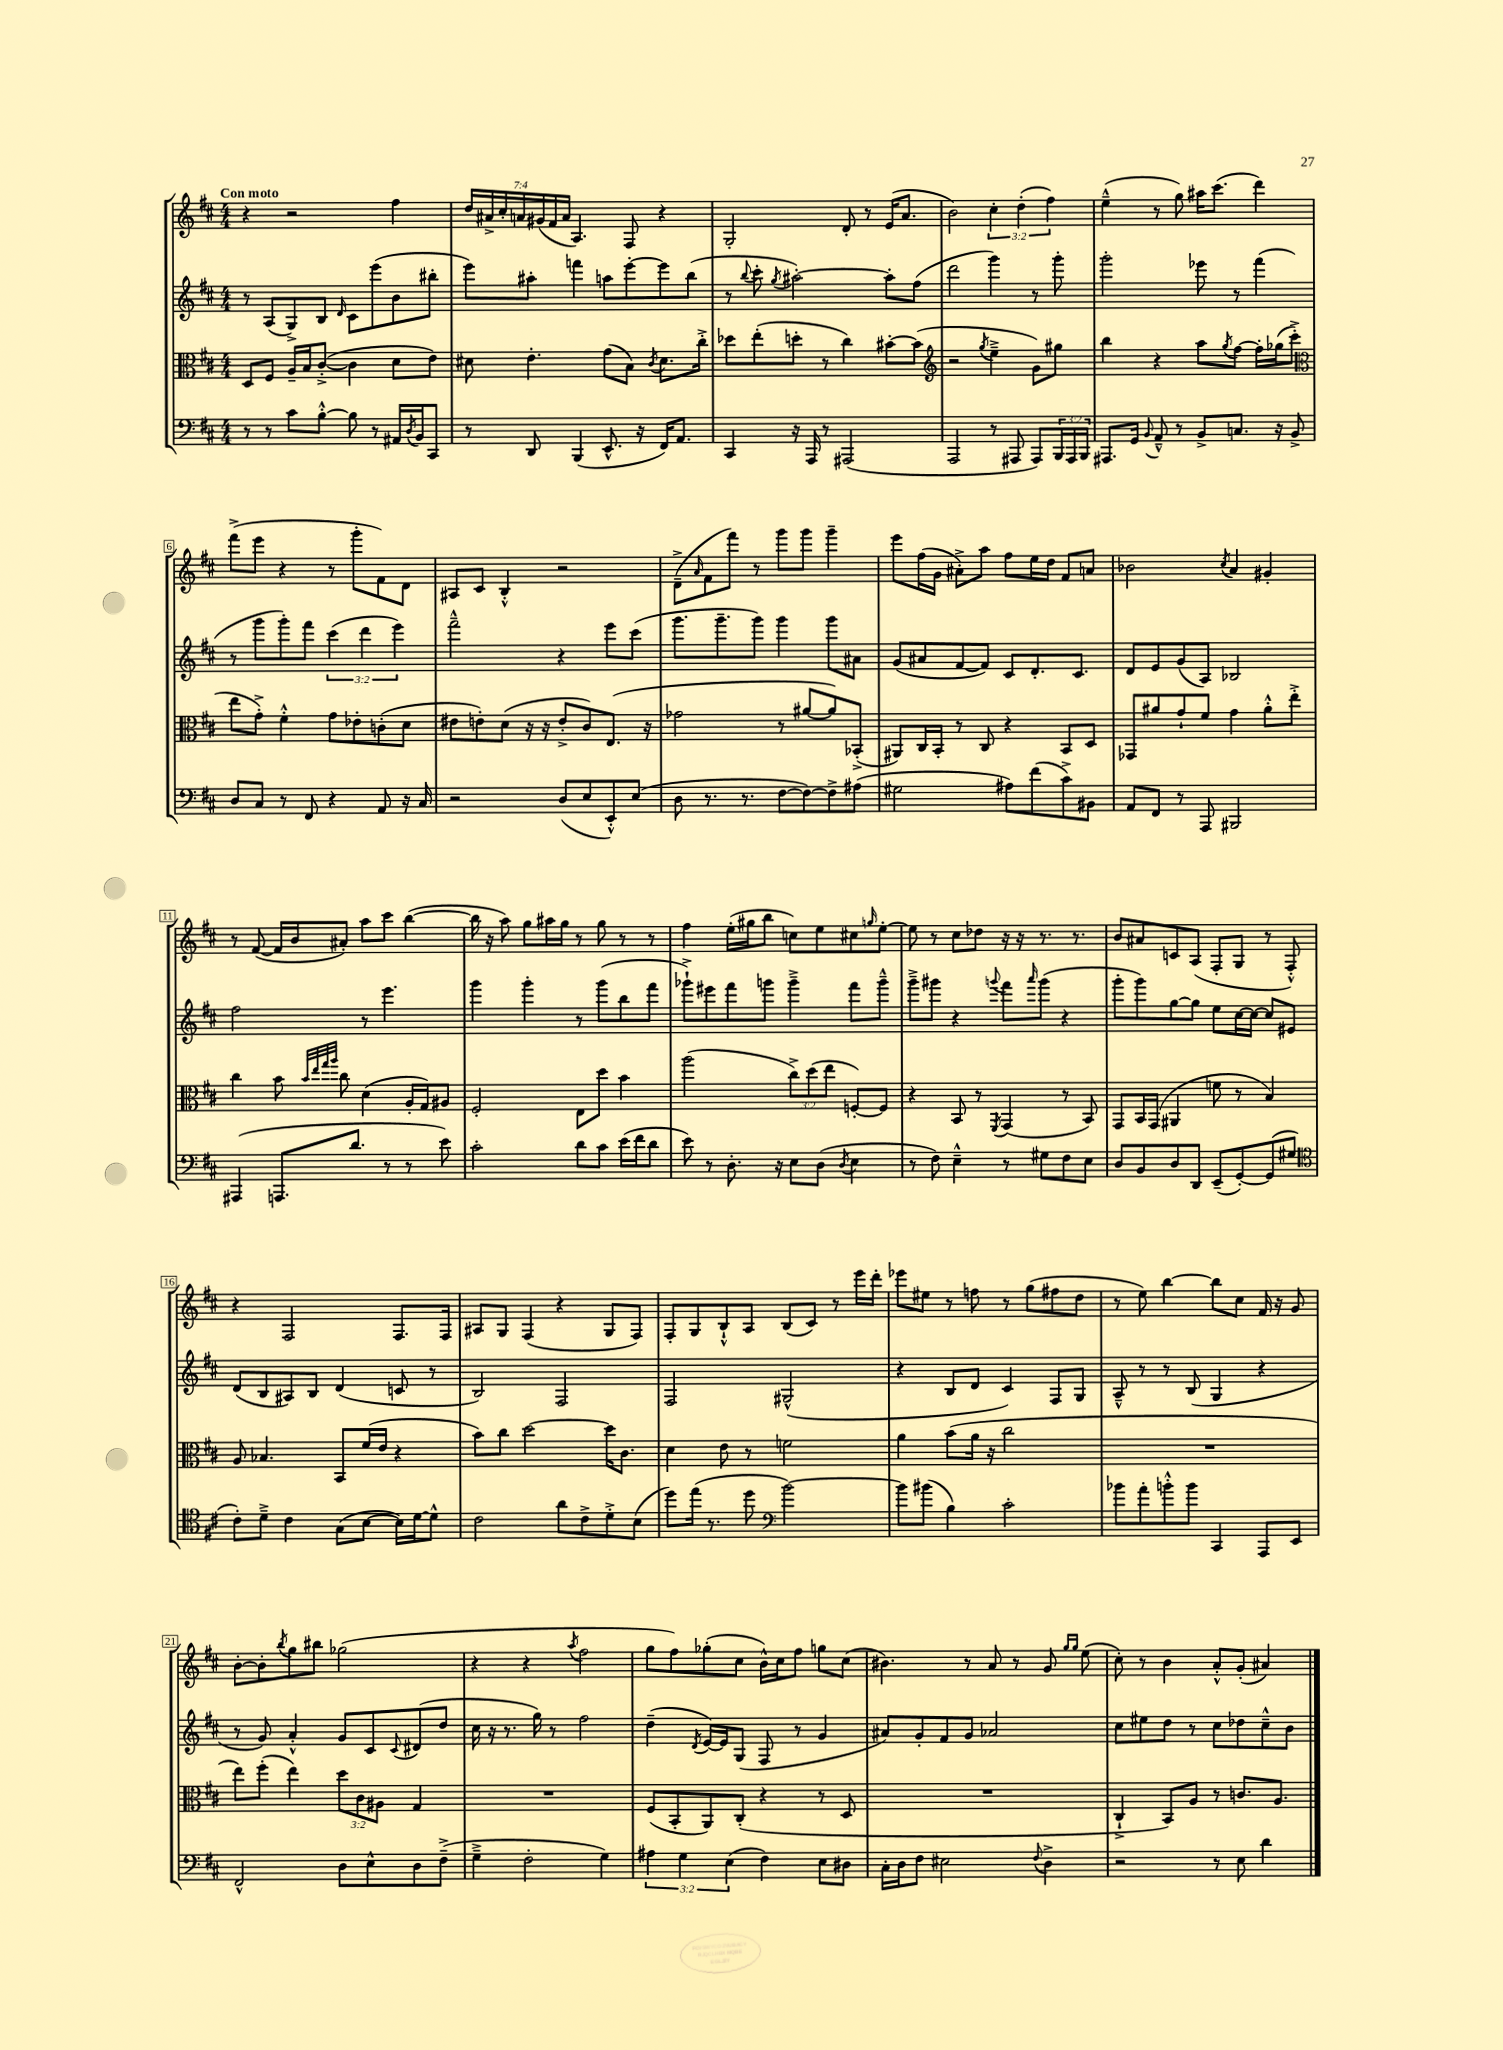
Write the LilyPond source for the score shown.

<<
\new StaffGroup <<
\new Staff = "s0" {
    \clef treble \key d \major \numericTimeSignature \time 4/4 \override Staff.TupletNumber.text = #tuplet-number::calc-fraction-text \tempo "Con moto"
    r4 r2 fis''4 |
    \tuplet 7/4 { d''16 ais'16-> cis''16-. a'16 gis'16( fis'16 a'16 } a4.) fis8 r4 |
    g2-. d'8-. r8 e'16( a'8. |
    b'2) \tuplet 3/2 { cis''4-. d''4-.( fis''4) } |
    e''4---^( r8 g''8) ais''16 cis'''8.( d'''4) |
    fis'''8->( e'''8 r4 r8 g'''8-. fis'8) d'8 |
    ais8 cis'8 b4-.-^ r2 |
    d'8--->( \grace { a'16 } fis'8 fis'''8) r8 g'''8 g'''8 g'''4-- |
    e'''8 fis''16( g'16 ais'8-.->) a''8 fis''8 e''16 d''16 fis'8 a'8 |
    bes'2 \acciaccatura { cis''8 } a'4 gis'4-. |
    r8 fis'8~( fis'16 b'16 ais'8-.) a''8 cis'''8 b''4~( |
    b''16 r16 a''8) g''8 ais''16 g''16 r8 g''8 r8 r8 |
    fis''4 e''16-.( gis''16 b''8 c''8) e''8 cis''8 \grace { g''16 } e''8~-. |
    e''8 r8 cis''8 des''8 r16 r16 r8. r8. |
    b'8 ais'8 c'8 a8( fis8-. g8 r8 fis8-.-^) |
    r4 fis2 fis8. fis16 |
    ais8 g8 fis4( r4 g8 fis8) |
    fis8-. g8 b8-!-^ a8 b8( cis'8) r8 e'''16 d'''16-. |
    ees'''8 eis''8 r8 f''8 r8 g''8( fis''8 d''8 |
    r8 e''8) b''4~ b''8 cis''8 fis'16 r16 g'8 |
    b'8~-. b'8-. \acciaccatura { b''8 } g''8 bis''8 ges''2( |
    r4 r4 \acciaccatura { a''8 } fis''2 |
    g''8 fis''8) ges''8-.( cis''8 b'16-^) cis''16 fis''8 g''8 cis''8( |
    bis'4.) r8 a'8 r8 g'8 \grace { g''16 g''16 } e''8( |
    cis''8-.) r8 b'4 a'8-.-^ g'8-.( ais'4) \bar "|." |
}
\new Staff = "s1" {
    \clef treble \key d \major \numericTimeSignature \time 4/4 \override Staff.TupletNumber.text = #tuplet-number::calc-fraction-text
    r8 a8( g8->) b8 \grace { d'16 } cis'8 e'''8( b'8 bis''8-. |
    e'''8) ais''8-. f'''4 a''8 e'''8~-. e'''8 b''8( |
    r8 \appoggiatura { b''8 } cis'''8-. \acciaccatura { g''8 } ais''2~-.) ais''8-. fis''8( |
    d'''2 g'''4) r8 g'''8-. |
    g'''2-. ees'''8 r8 fis'''4( |
    r8 g'''8 g'''8-.) fis'''8 \tuplet 3/2 { cis'''4( d'''4 e'''4) } |
    fis'''2---^ r4 e'''8 cis'''8( |
    g'''8. g'''8.-- g'''8) g'''4 g'''8 ais'8 |
    g'8( ais'8 fis'8~ fis'8) cis'8 d'8.-. cis'8. |
    d'8 e'8 g'8( a8) bes2 |
    fis''2 r8 e'''4. |
    g'''4 g'''4-. r8 g'''8( b''8 fis'''8 |
    ges'''8-!->) eis'''8 fis'''8 g'''8 g'''4---> fis'''8 g'''8---^ |
    g'''8---> gis'''8 r4 \appoggiatura { g'''8 } fis'''8 \grace { a'''16 } g'''8( r4 |
    g'''8-. g'''8) g''8~ g''8 e''8 cis''16~ cis''16~ cis''8 eis'8 |
    d'8( b8 ais8) b8 d'4( c'8 r8 |
    b2) fis2 |
    fis2 gis2-^( |
    r4 b8 d'8 cis'4) fis8 g8 |
    a8---^ r8 r8 b8( g4 r4 |
    r8 g'8) a'4-.-^ g'8 cis'8 \appoggiatura { cis'8 } dis'8( d''8 |
    cis''16 r16 r8. g''16) r8 fis''2 |
    d''4--( \acciaccatura { d'8 } e'16~) e'16 g8( fis8 r8 g'4 |
    ais'8) g'8-. fis'8 g'8 aes'2 |
    cis''8 eis''8 d''8 r8 cis''8 des''8 cis''8---^ b'8 \bar "|." |
}
\new Staff = "s2" {
    \clef alto \key d \major \numericTimeSignature \time 4/4 \override Staff.TupletNumber.text = #tuplet-number::calc-fraction-text
    d8 fis8 a16-- b16 cis'8~-.->( cis'4 d'8 e'8) |
    dis'8 e'4.-. g'8( b8) \acciaccatura { cis'8 } dis'8. cis''16-.-> |
    des''8 e''8-.( d''8-. r8 cis''4) bis'8~-. bis'8( |
    \clef treble r2 \acciaccatura { g''8 } e''4---> g'8) gis''8 |
    b''4 r4 a''8 \acciaccatura { g''8 } fis''8~ fis''16-. ges''16( cis'''8-.-> |
    \clef alto e''8 g'8-.->) fis'4-.-^ g'8 ees'8-. c'8-.( d'8 |
    eis'8 e'8-.) d'8( r16 r16 e'8-.-> cis'8) e8.( r16 |
    ges'2 r8 ais'8~ ais'8) bes,8-.->( |
    ais,8) cis16 b,16-. r8 cis8 r4 b,8 d8 |
    ges,8 ais'8 g'8-! fis'8 g'4 ais'8-.-^ e''8-.-> |
    cis''4 b'8 \grace { b'32 e''32 g''32 a''32 } cis''8 d'4( a16-. g16) ais8 |
    fis2-. e8 d''8 b'4 |
    a''2( \tuplet 3/2 { cis''8->) d''8( e''8 } f8~-.) f8 |
    r4 b,8 r8 \acciaccatura { fis,8 } g,4( r8 b,8) |
    g,8 b,16 g,16( ais,4 f'8 r8 b4) |
    a8 bes4. b,8 fis'16( e'16 r4 |
    b'8) cis''8 d''2~ d''16 cis'8. |
    d'4 e'8 r8 f'2 |
    a'4 b'8( a'16 r16 cis''2 |
    R1 |
    e''8) fis''8-.( e''4) \tuplet 3/2 { d''8 cis'8 ais8 } g4 |
    R1 |
    fis8( b,8-. a,8) cis8-.( r4 r8 d8 |
    R1 |
    cis4-!-> b,8) a8 r8 c'8. a8. \bar "|." |
}
\new Staff = "s3" {
    \clef bass \key d \major \numericTimeSignature \time 4/4 \override Staff.TupletNumber.text = #tuplet-number::calc-fraction-text
    r8 r8 cis'8 b8~-.-^ b8 r8 ais,16 \acciaccatura { d8 } b,16 cis,8 |
    r8 d,8 b,,4( e,8.-^ r16 fis,16) a,8. |
    cis,4 r16 a,,16 r8 ais,,2( |
    a,,2 r8 ais,,8 ais,,8) \tuplet 3/2 { b,,16 ais,,16 b,,16 } |
    ais,,8. g,16 \appoggiatura { b,8 } a,8---^ r8 b,8-> c8. r16 b,8-> |
    d8 cis8 r8 fis,8 r4 a,8 r16 cis16 |
    r2 d8( e8 e,8-.-^) e8( |
    d8 r8. r8. fis8~ fis8~) fis8-> ais8( |
    gis2 ais8) fis'8( cis'8->) bis,8 |
    a,8 fis,8 r8 a,,8 bis,,2 |
    ais,,4( a,,8. d'8. r8 r8 e'8) |
    cis'2-. d'8 cis'8 e'16( fis'16 d'8 |
    e'8) r8 d8.-. r16 e8 d8( \acciaccatura { d8 } e4 |
    r8 fis8) e4---^ r8 gis8 fis8 e8 |
    d8 b,8 d8 d,8 e,8--( g,8~-.) g,8( gis8 |
    \clef tenor cis'8-.) d'8---> cis'4 g8( b8~ b16) d'16~ d'8-^ |
    cis'2 a'8 cis'8-> d'8-.-> b8( |
    d''8) e''16( r8. d''8 \clef bass b'2~) |
    b'8 bis'8( b4) cis'2-. |
    bes'8 a'8-. b'8-.-^ b'8 cis,4 a,,8 e,8 |
    fis,2-^ d8 e8-^ d8 fis8--->( |
    g4---> fis2-. g4) |
    \tuplet 3/2 { ais4 g4 e4( } fis4) e8 dis8 |
    cis16-. d16 fis8 eis2 \appoggiatura { fis8 } d4-> |
    r2 r8 e8 d'4 \bar "|." |
}
>>
>>
\layout { \context { \Score \override BarNumber.stencil = #(make-stencil-boxer 0.1 0.3 ly:text-interface::print) } }
